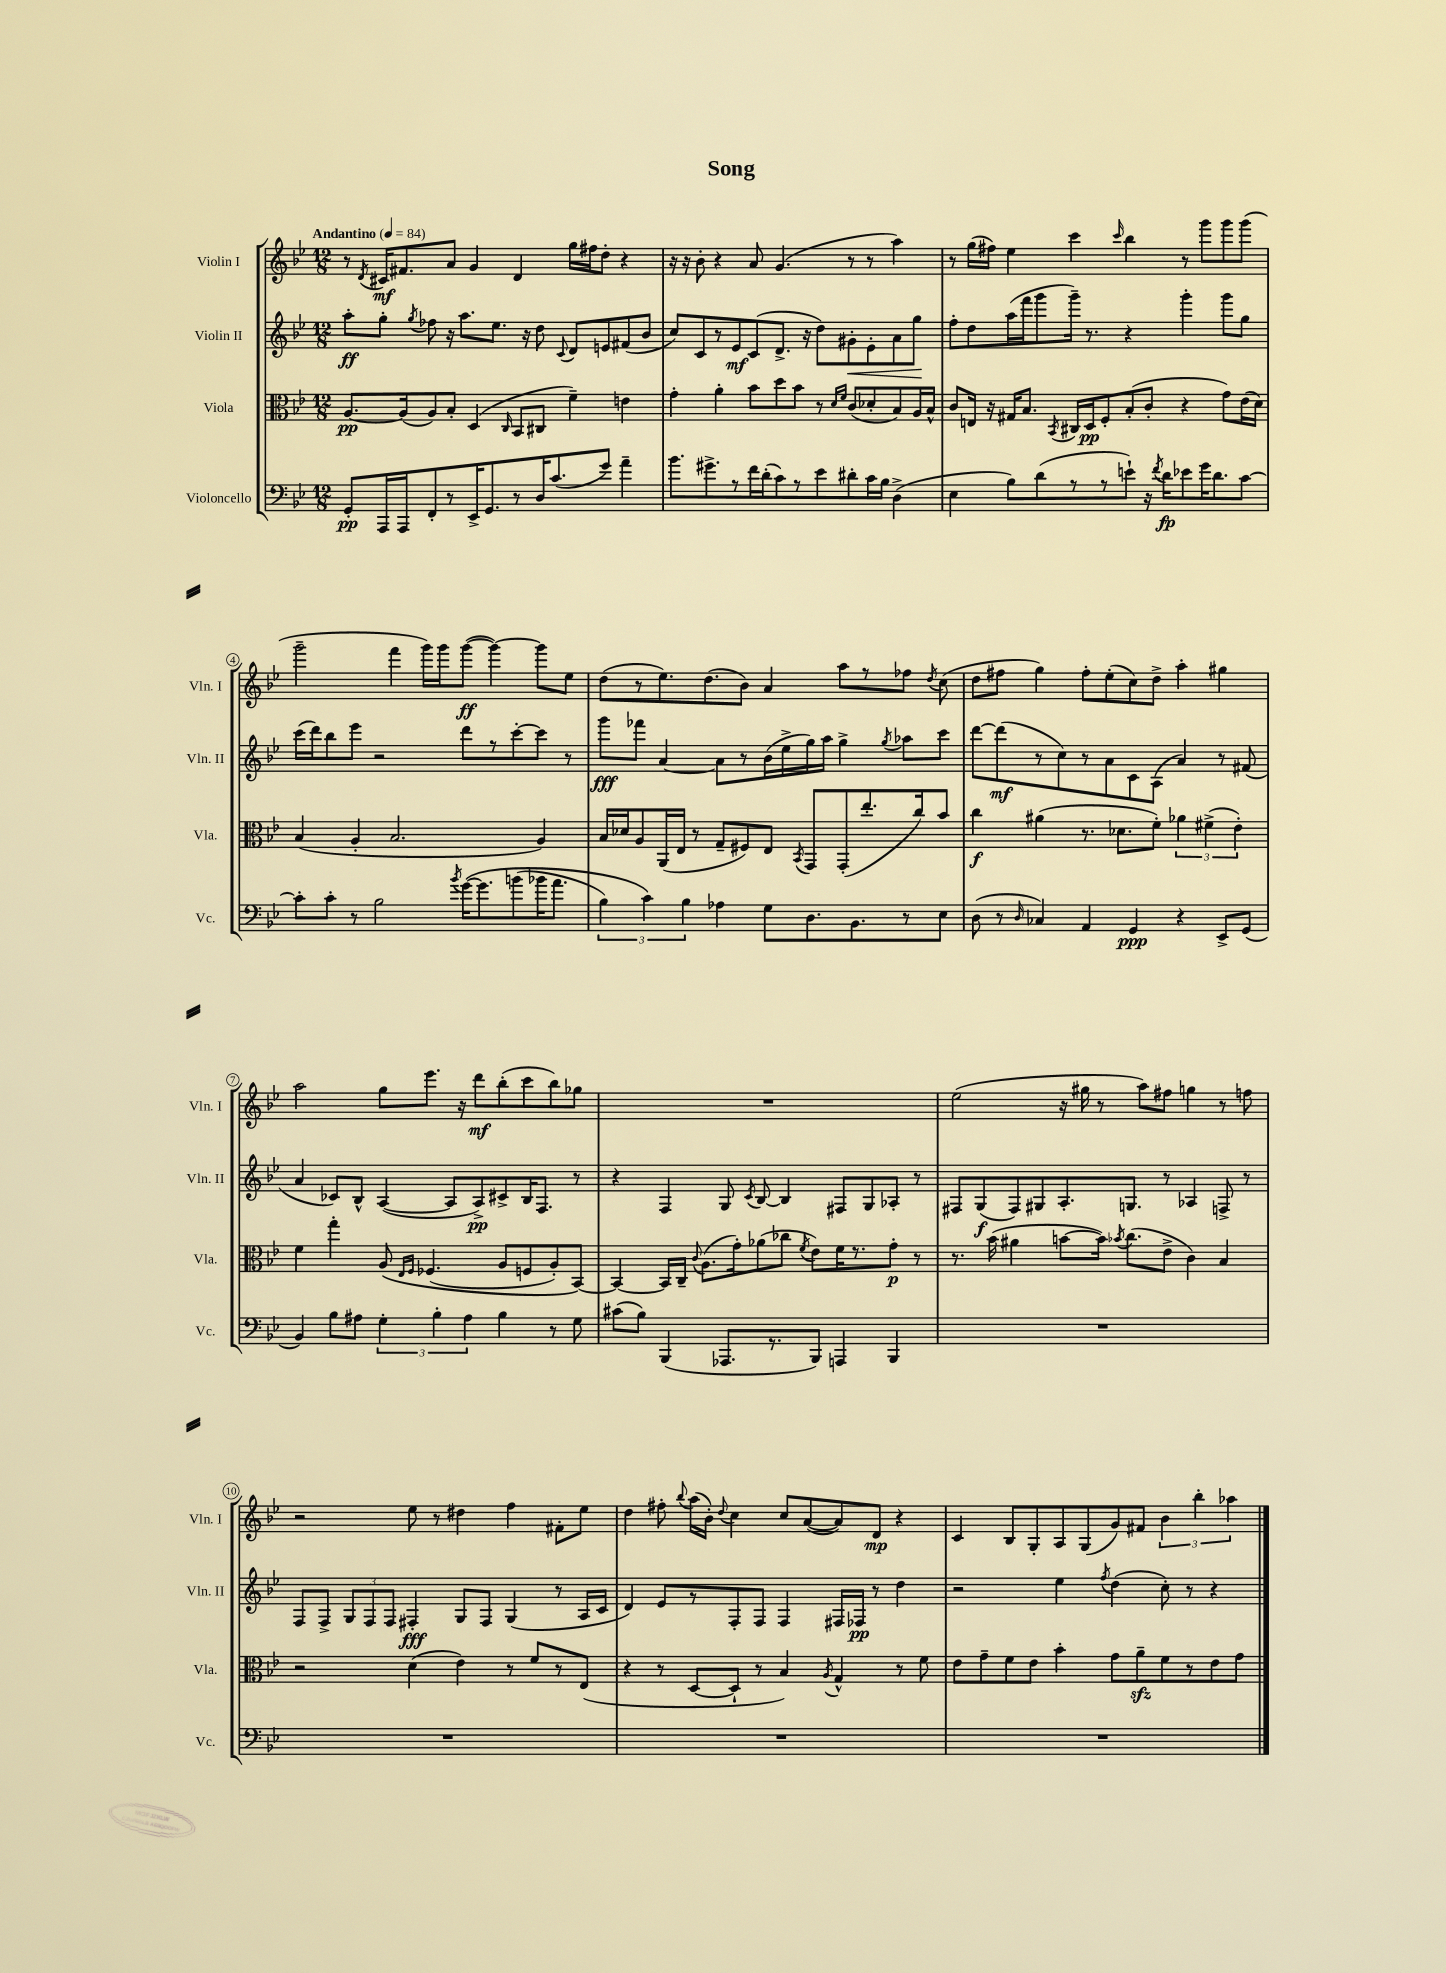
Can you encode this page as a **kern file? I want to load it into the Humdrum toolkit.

**kern	**kern	**kern	**kern
*staff4	*staff3	*staff2	*staff1
*clefF4	*clefC3	*clefG2	*clefG2
*k[b-e-]	*k[b-e-]	*k[b-e-]	*k[b-e-]
*M12/8	*M12/8	*M12/8	*M12/8
*MM84	*MM84	*MM84	*MM84
8GG'/L	[8.A/L	8aa'\L	8r
.	.	.	8qd/
16AAA/L	.	8gg'\J	16c#/LK
16AAA/J	(16A/]k	.	8.f#/
.	.	8qgg/	.
8FF'/	8A/)	8ff-\	.
8r	8B-'/J	16r	8a/J
.	.	8.aa\L	.
16EE-^/K	(4D/	.	4g/
8.GG/	.	.	.
.	.	8.ee-\J	.
.	16qqC/	.	.
8r	8BB-/L	.	4d/
.	.	16r	.
16D/K	8C#/J	8dd\	.
(8.c/	.	.	.
.	.	8qqc/	.
.	4f~\)	8d/L	16gg\LL
.	.	.	16ff#\J
8g/J)	.	8e/	8dd'\J
4a~\	4e\	(8f#/	4r
.	.	8b-/J	.
=	=	=	=
8.b-\L	4g'\	8cc/L)	16r
.	.	.	16r
.	.	8c/	8b-'\
8.g#^\	.	.	.
.	4a'\	8r	4r
8r	.	8e-/	.
16f\L	8b-\L	(8c/	8a/
(16d'\J	.	.	.
8c\)	8dd\	8.d^/J	(4.g/
8r	8b-\J	.	.
.	.	16r	.
8e-\	8r	8dd\L)	.
.	16qqd/LL	.	.
.	16qqf/JJ	.	.
8d#'\	(8c/L	8g#'\	8r
16c\L	8d-'/	8e-'\	8r
16B-\JJ	.	.	.
(4D^\	8B-/)	8a\	4aa\)
.	16A/L	8gg\J	.
.	16B-^^/JJ	.	.
=	=	=	=
4E-\	8c/L	8ff'\L	8r
.	16E/Jk	8dd\	(16gg\LL
.	16r	.	16ff#\JJ)
8B-\L)	16G#/LK	(16aa\L	4ee-\
.	8.B-/J	16fff\J	.
(8d\	.	8ggg\	.
.	8qBB-/	.	.
8r	16C#/LL	16ggg~\Jk)	4ccc\
.	16D/J	8.r	.
8r	8F'/	.	.
.	.	.	16qqccc/
8e`\J)	(8B-'/	4r	4bb-\
16r	8c'/J	.	.
8qf/	.	.	.
16d\LK	.	.	.
8e-\	4r	4ggg'\	8r
16g\K	.	.	8ggg\L
8.d\	.	.	.
.	8g\L)	8ggg\L	8ggg\
[8c\J	(16e-\L	8gg\J	(8ggg\J
.	16d\JJ)	.	.
=	=	=	=
8c'\]L	(4B-/	(16ccc\LL	2ggg~\
.	.	16ddd\J)	.
8c'\J	.	8bb-\	.
8r	4A'/	8eee-\J	.
2B-\	.	2r	.
.	2.B-/	.	4fff\
.	.	.	16ggg\LL)
.	.	.	16ggg\J
8qb-/	.	.	.
&([16g\LK	.	8ddd\L	([8ggg\J
8.g\]	.	.	.
.	.	8r	4ggg\_)
(8b\	.	[8ccc'\	.
16b-\K	4A/)	8ccc\]J	8ggg\]L
8.a\J	.	.	.
.	.	8r	8ee-\J
=	=	=	=
6B-\)	16B-/LL	8ggg\L	(8dd\L
.	16d-/J	.	.
.	8A/	8fff-\J	8r
6c\&)	.	.	.
.	(16AA/L	[4a/	8.ee-\)
.	16E-/JJ	.	.
6B-\	.	.	.
.	8r	.	.
.	.	.	(8.dd\
4A-\	8G~/L	8a\]L	.
.	8F#/)	8r	8b-\J)
8G\L	8E-/J	(16b-\L	4a/
.	.	16ee-^\	.
.	8qBB-/	.	.
8.D\	8GG/L	16gg\)	.
.	.	16aa\JJ	.
.	(8GG'/	4gg^\	8aa\L
8.BB-\	.	.	.
.	8.ee-'/	.	8r
.	.	8qgg/	.
8r	.	8aa-\L	8ff-\J
.	16cc/k)	.	.
.	.	.	8qdd/
8E-\J	8b-/J	8ccc\J	(8cc\
=	=	=	=
(8D\	4cc\	[8ddd\L	8dd\L
8r	.	(8ddd\]	8ff#\J
16qqD/	.	.	.
4C-/)	(4a#\	8r	4gg\)
.	.	8cc\)	.
4AA/	8.r	8r	8ff#'\L
.	.	8a\	(8ee-'\
.	8.d-\L	.	.
4GG/	.	8c\	8cc\)
.	8f'\J)	(8A\J	8dd^\J
4r	6a-\	4a/)	4aa'\
.	(6f#^\	.	.
8EE-^/L	.	8r	4gg#\
.	6e-'\)	.	.
(8GG/J	.	(8f#/	.
=	=	=	=
4BB-/)	4f\	4a/	2aa\
8B-\L	4gg'\	8c-/L)	.
8A#\J	.	8B-^^/J	.
6G'\	&(8A/	([4A/	8gg\L
.	16qqE-/LL	.	.
.	16qqF/JJ	.	.
.	(4.F-/	.	8.eee-\J
6B-'\	.	.	.
.	.	8A/]L	.
.	.	.	16r
6A#\	.	.	.
.	.	8A^/)	8ddd\L
4B-\	8A/L	8c#^/	(8bb-'\
.	8F/	16B-/K	8ccc\
.	.	8.F/J	.
8r	8A'/)	.	8bb-\)
8G\	[8BB-/J&)	8r	8gg-\J
=	=	=	=
(8c#\L	4BB-/_	4r	1.r
8B-\J)	.	.	.
(4BBB-/	16BB-/]LL	4F/	.
.	16C~/JJ	.	.
.	8qqc/	.	.
.	(8.A\L	.	.
8.AAA-/L	.	8G/	.
.	16g'\k)	.	.
.	.	8qc/	.
.	(8a-\	[8B-/	.
8.r	.	.	.
.	8cc-\J	4B-/]	.
.	8qf/	.	.
8BBB-/J)	8e-\L)	.	.
4AAA/	16f\K	8F#/L	.
.	8.r	.	.
.	.	8G/	.
4BBB-/	8g'\J	8A-'/J	.
.	8r	8r	.
=	=	=	=
1.r	8.r	8F#/L	(2ee-\
.	.	(8G/	.
.	(16b-\	.	.
.	4a#\	8F#/)	.
.	.	8G#/	.
.	[8b\L	8.A'/	16r
.	.	.	16gg#\
.	16b\]Jk)	.	8r
.	8qb-/	.	.
.	(8.cc\L	8.G/J	.
.	.	.	8aa\L)
.	8e-^\J	8r	8ff#\J
.	4c\)	4A-/	4gg\
.	4B-/	8F^/	8r
.	.	8r	8ff\
=	=	=	=
1.r	2r	8F/L	2r
.	.	8F^/J	.
.	.	12G/L	.
.	.	12F/	.
.	.	12F/J	.
.	(4d\	4F#'/	8ee-\
.	.	.	8r
.	4e-\)	8G/L	4dd#\
.	.	8F#/J	.
.	8r	(4G/	4ff\
.	8f/L	.	.
.	8r	8r	8f#'\L
.	(8E-/J	16A/LL	8ee-\J
.	.	16c/JJ	.
=	=	=	=
1.r	4r	4d/)	4dd\
.	8r	8e-/L	8ff#'\
.	.	.	8qqbb-/
.	[8D/L	8r	(16aa\LL
.	.	.	16b-'\JJ)
.	.	.	8qqdd/
.	8D`/]J	8F'/	4cc\
.	8r	8F/J	.
.	4B-/)	4F/	8cc/L
.	.	.	([8a/
.	8qA/	.	.
.	4G^^/	16F#/LL	8a/])
.	.	16F-/JJ	.
.	.	8r	8d/J
.	8r	4dd\	4r
.	8f\	.	.
=	=	=	=
1.r	8e-\L	2r	4c/
.	8g~\	.	.
.	8f\	.	8B-/L
.	8e-\J	.	8G'/
.	4b-'\	4ee-\	8A/
.	.	.	(8G/
.	.	8qff/	.
.	8g\L	(4dd\	8g/)
.	8a~\	.	8f#/J
.	8f\	8cc'\)	6b-\
.	8r	8r	.
.	.	.	6bb-'\
.	8e-\	4r	.
.	.	.	6aa-\
.	8g\J	.	.
==	==	==	==
*-	*-	*-	*-
